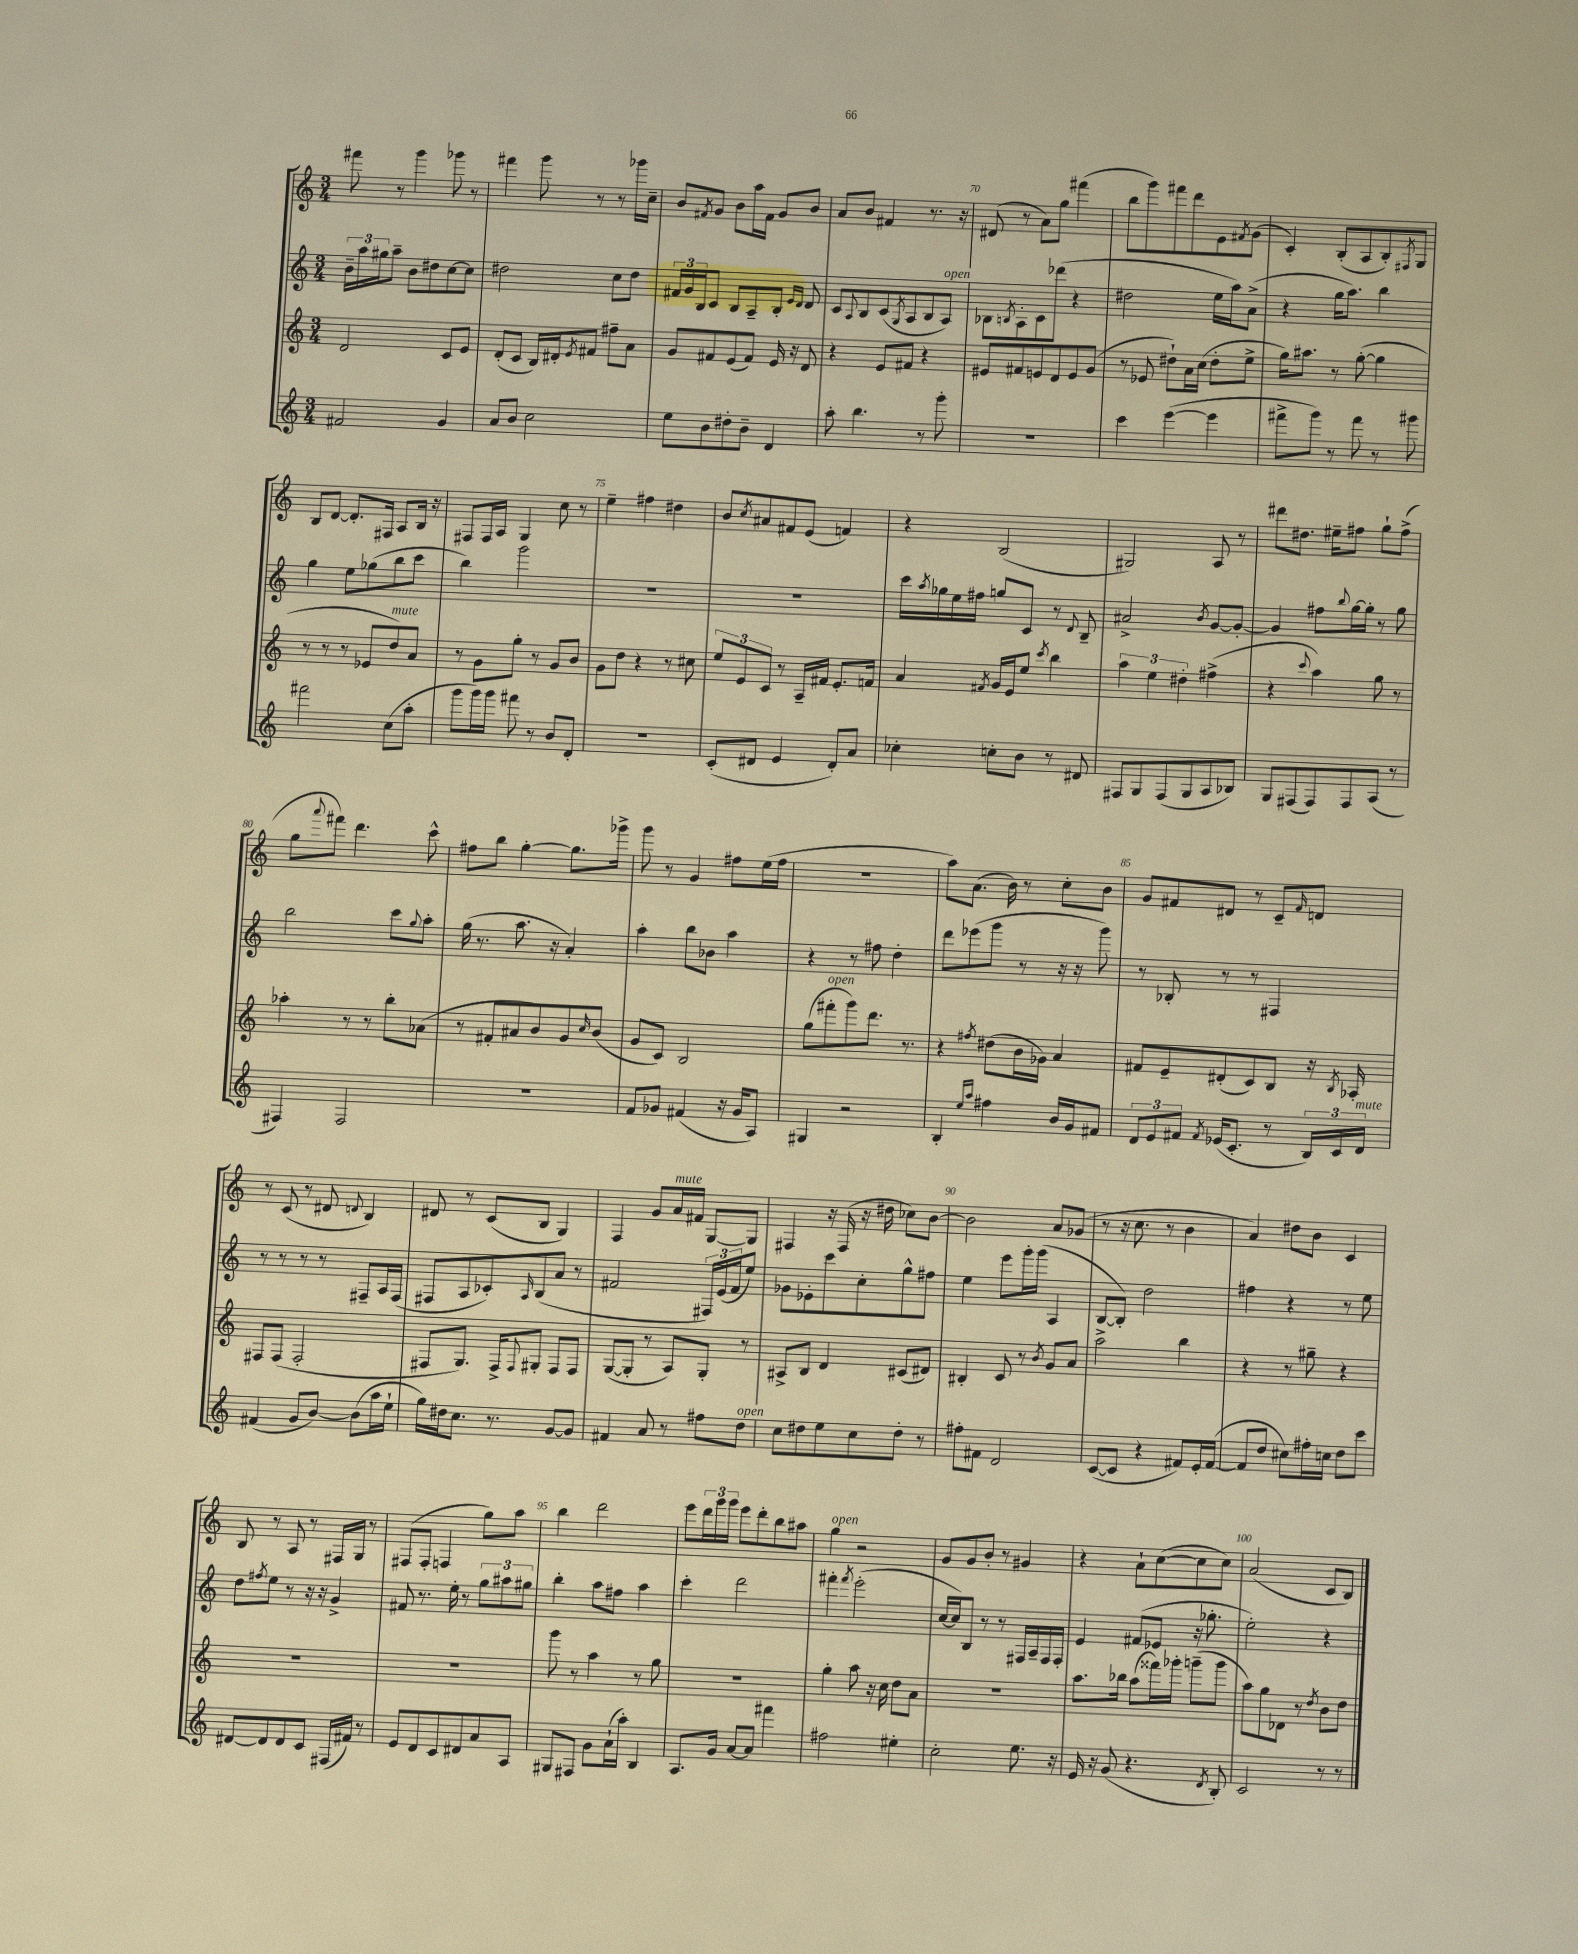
<<
\new StaffGroup <<
\new Staff = "s0" {
    \clef treble \key c \major \numericTimeSignature \time 3/4
    fis'''8 r8 g'''4 ges'''8 r8 |
    fis'''4 g'''8 r8 r8 ges'''16 c''16-- |
    b'8 \acciaccatura { fis'8 } g'8 b'8 a''16 fis'16 g'8 b'8 |
    a'8 b'8 fis'4 r8. r16 |
    dis'8( r8 a'8) g''8 fis'''4( |
    b''8 g'''8) fis'''8 d'''8 e'8 \acciaccatura { fis'8 } g'8( |
    c'4-.) b8-.( a8 b8-.) \acciaccatura { fis8 } g8 |
    b8 d'8~ d'8.-. fis16 a8 b16 r16 |
    fis8 fis16 a16 g4 c''8 r8 |
    e''4-- fis''4 dis''4 |
    b'8 \acciaccatura { c''8 } ais'8 fis'8 e'8( f'4) |
    r4 b2( |
    gis2) a8 r8 |
    dis'''8 dis''8. eis''16-- fis''8 g''8-! fis''8->( |
    g''8 \appoggiatura { a'''8 } fis'''8) d'''4. c'''8-^ |
    fis''8 b''8 g''4~-. g''8. ges'''16-> |
    g'''8 r8 g'4 fis''8 e''16( fis''16 |
    R2. |
    a''8) a'8.( b'16) r8 c''8-. b'8 |
    g'8 fis'8 dis'8 r8 c'8-- \grace { fis'16 } d'8 |
    r8 c'8( r8 dis'8 \appoggiatura { d'8 } b4) |
    dis'8 r8 c'8( b8 g4) |
    f4 g'8 a'16^\markup { \italic "mute" } fis'16 g8~ g8 |
    fis4 r16 fis16( r16 dis''16 ces''8) b'8~ |
    b'2 a'8 ges'8( |
    r8 r16 c''8. r8 b'4 |
    a'4) dis''8 b'8 c'4 |
    b8 r8 a8 r8 fis16 g16 r8 |
    fis8( fis8-. f4 g''8) a''8 |
    b''4 d'''2 |
    e'''8 \tuplet 3/2 { d'''16 g'''16 g'''16 } e'''8 d'''8-. b''8 ais''8 |
    g''4^\markup { \italic "open" } r2 |
    g'8 g'8 b'8-. r8 gis'4 |
    r4 a'8-! c''8~( c''8 c''8) |
    a'2( c'8 b8) \bar "|." |
}
\new Staff = "s1" {
    \clef treble \key c \major \numericTimeSignature \time 3/4
    \tuplet 3/2 { b'16-- a''16 gis''16 } a''8-- b'8 dis''8 c''8~ c''8 |
    dis''2 c''8 dis''8 |
    \tuplet 3/2 { fis'16 g'16 b16 } c'8 b8 a8-- b8-. \grace { e'16 d'16 } d'8 |
    c'8 \appoggiatura { a8 } b8 c'8( \acciaccatura { g8 } a8 b8 a8^\markup { \italic "open" }) |
    bes8 \acciaccatura { b8 } a8-. c'8 des'''8( r4 |
    dis''2 e''16 a''16) a'8->( |
    r4 g''16 a''8.) b''4 |
    g''4 e''8 ges''8( b''8 c'''8 |
    b''4) g'''2 |
    R2. |
    R2. |
    c'''16 \acciaccatura { a''8 } ges''16 e''16 fis''16 g''8 c'8 r8 \appoggiatura { d'8 } b8-- |
    ais'2-> \acciaccatura { b'8 } g'8~ g'8~-. |
    g'4 fis''8 \appoggiatura { b''8 } g''16~ g''16-. r8 g''8 |
    b''2 c'''8 \appoggiatura { g''8 } a''8-. |
    g''16( r8. a''8. r16 a'4-.) |
    a''4-. b''8 bes'8 a''4 |
    r4 r8 fis''8 d''4-. |
    d'''8 ees'''8( g'''8 r8 r16 r16 g'''8) |
    r8 bes8-. r8 r8 fis4 |
    r8 r8 r8 r8 fis8-- a16 fis16( |
    fis8 a8 ces'8-.) \grace { a16 } b8( a'8 r8 |
    fis'2 \tuplet 3/2 { fis16) e'16( fis'16 } e''8) |
    ges'8 ees'8-. c'''8 c''8-. g''8-^ fis''8 |
    e''4 e'''8 g'''16-. g'''16( a4 |
    b8~ b8-.) d''2 |
    fis''4 r4 r8 e''8 |
    d''8 \acciaccatura { fis''8 } e''8 r8 r16 r16 g'4-> |
    fis'8 r8. e''16-. r8 \tuplet 3/2 { g''8 ais''8 gis''8 } |
    b''4-. a''8 fis''8 a''4 |
    c'''4-. d'''2 |
    fis'''4-. \acciaccatura { fis'''8 } e'''2-.( |
    c''16~ c''16) b8 r8 r8 fis16 a16-- fis16 fis16-. |
    e'4 fis'8( ees'8 r16 ges''8.-. |
    e''2-.) r4 \bar "|." |
}
\new Staff = "s2" {
    \clef treble \key c \major \numericTimeSignature \time 3/4
    d'2 c'8 e'8 |
    d'8-.( c'8 b16) dis'16-. \acciaccatura { e'8 } fis'8 fis''8-- a'8 |
    g'8 fis'8 e'8( fis'8) e'16 r16 d'8 |
    r4 e'8 fis'8 r4 |
    eis'8 fis'8 e'8 d'8 e'8 g'8( |
    r8 ees'8 dis''8-!) a'16 c''16( dis''8-. e''8-> |
    g''16) ais''8. r8 g''8~-.( g''4 |
    r8 r8 r8 ees'8 d''8^\markup { \italic "mute" }) a'8 |
    r8 g'8 g''8-. r8 g'8 b'8 |
    g'8 d''8 r4 r8 cis''8 |
    \tuplet 3/2 { e''8 e'8 c'8 } r8 a16-- fis'16 e'8.-. f'16 |
    a'4 \acciaccatura { fis'8 } g'16 e'16 e''8 \acciaccatura { c'''8 } b''4 |
    \tuplet 3/2 { a''4 e''4 dis''4-. } fis''4->( |
    r4 \appoggiatura { c'''8 } a''4) g''8 r8 |
    aes''4-. r8 r8 b''8-. aes'8( |
    r8 fis'8-. ais'8 b'8) g'8 \grace { c''16 } b'8( |
    g'8 c'8) b2 |
    g''8( fis'''8-.^\markup { \italic "open" } g'''8) d'''8. r8. |
    r4 \acciaccatura { fis''8 } dis''8( b'16 ges'16) a'4 |
    fis'8 e'8-- dis'8-.( c'8) b8 r16 \acciaccatura { b8 } aes16-. |
    fis8 fis8( fis2-. |
    fis8 g8.) fis16-> \appoggiatura { fis8 } gis8-. fis8 fis8 |
    g8~( g8-. r8 a8) g8-. r8 |
    ais8-> b8 d'4 cis'8( dis'8) |
    bis4-. c'8 r8 \acciaccatura { b'8 } g'8 a'8 |
    a''2-> b''4 |
    r4 r8 gis''8-- r4 |
    R2. |
    R2. |
    g'''8 r8 a''4 r8 g''8 |
    R2. |
    g''4-. a''8 r16 c''16 d''8 a'8 |
    R2. |
    a''8. bes''16 a''8( fisis'''16) ges'''16-. g'''8--( g'''8 |
    a''8) g''8 des'8 r8 \acciaccatura { d''8 } b'8 d''8 \bar "|." |
}
\new Staff = "s3" {
    \clef treble \key c \major \numericTimeSignature \time 3/4
    fis'2 g'4 |
    a'8 b'8 c''2 |
    e''8 b'8 dis''8-. b'8-- d'4 |
    a''8-. b''4. r8 g'''8-. |
    R2. |
    c'''4 e'''4~( e'''4 |
    fis'''8-> g'''8) r8 fis'''8 r8 gis'''8 |
    fis'''2 c''8( a''8-. |
    g'''8 g'''16) g'''16 fis'''8 r8 b'8 d'8-. |
    R2. |
    c'8-.( dis'8 e'4 dis'8-.) a'8 |
    ces''4-. c''8-. b'8 r8 dis'8 |
    fis8 g8 fis8( g8 a8 bes8) |
    g8 fis8( fis8) fis8 a8( r8 |
    fis4) fis2 |
    R2. |
    f'8 ges'8 fis'4( r16 ges'16 a8) |
    gis4 r2 |
    b4-. \grace { e''16 a''16 } fis''4 b'16 g'16 fis'8 |
    \tuplet 3/2 { d'8 e'8 fis'8 } \acciaccatura { fis'8 } ees'16( c'8.-. r8 \tuplet 3/2 { b16) c'16 d'16^\markup { \italic "mute" } } |
    fis'4( g'8 b'8~) b'8( a''16 e''16-! |
    g''16) dis''16 c''8. r8. g'8~ g'8 |
    fis'4 a'8 r8 fis''8 d''8^\markup { \italic "open" } |
    c''8 dis''8 e''8 c''8 dis''8-. r8 |
    fis''8-. fis'8 d'2 |
    c'8~( c'8 r4 fis'8) e'16-. fis'16~( |
    fis'8 d''8 cis''8) fis''16-. c''16 d''8 c'''8 |
    dis'8~ dis'8 dis'8 c'8 fis16( fis'16) r8 |
    e'8 d'8 c'8 dis'8 a'8 a8 |
    gis8 fis8 g'8 a'16-!( a''16-.) b4 |
    a8. g'16 a'8~ a'8 fis'''4 |
    fis''2 eis''4-. |
    c''2-. e''8. r16 |
    e'16 r16 g'8( r4. \acciaccatura { d'8 } b8-.) |
    c'2 r8 r8 \bar "|." |
}
>>
>>
\layout { \context { \Score currentBarNumber = #66 \override BarNumber.break-visibility = ##(#f #t #t) barNumberVisibility = #(every-nth-bar-number-visible 5) } }
